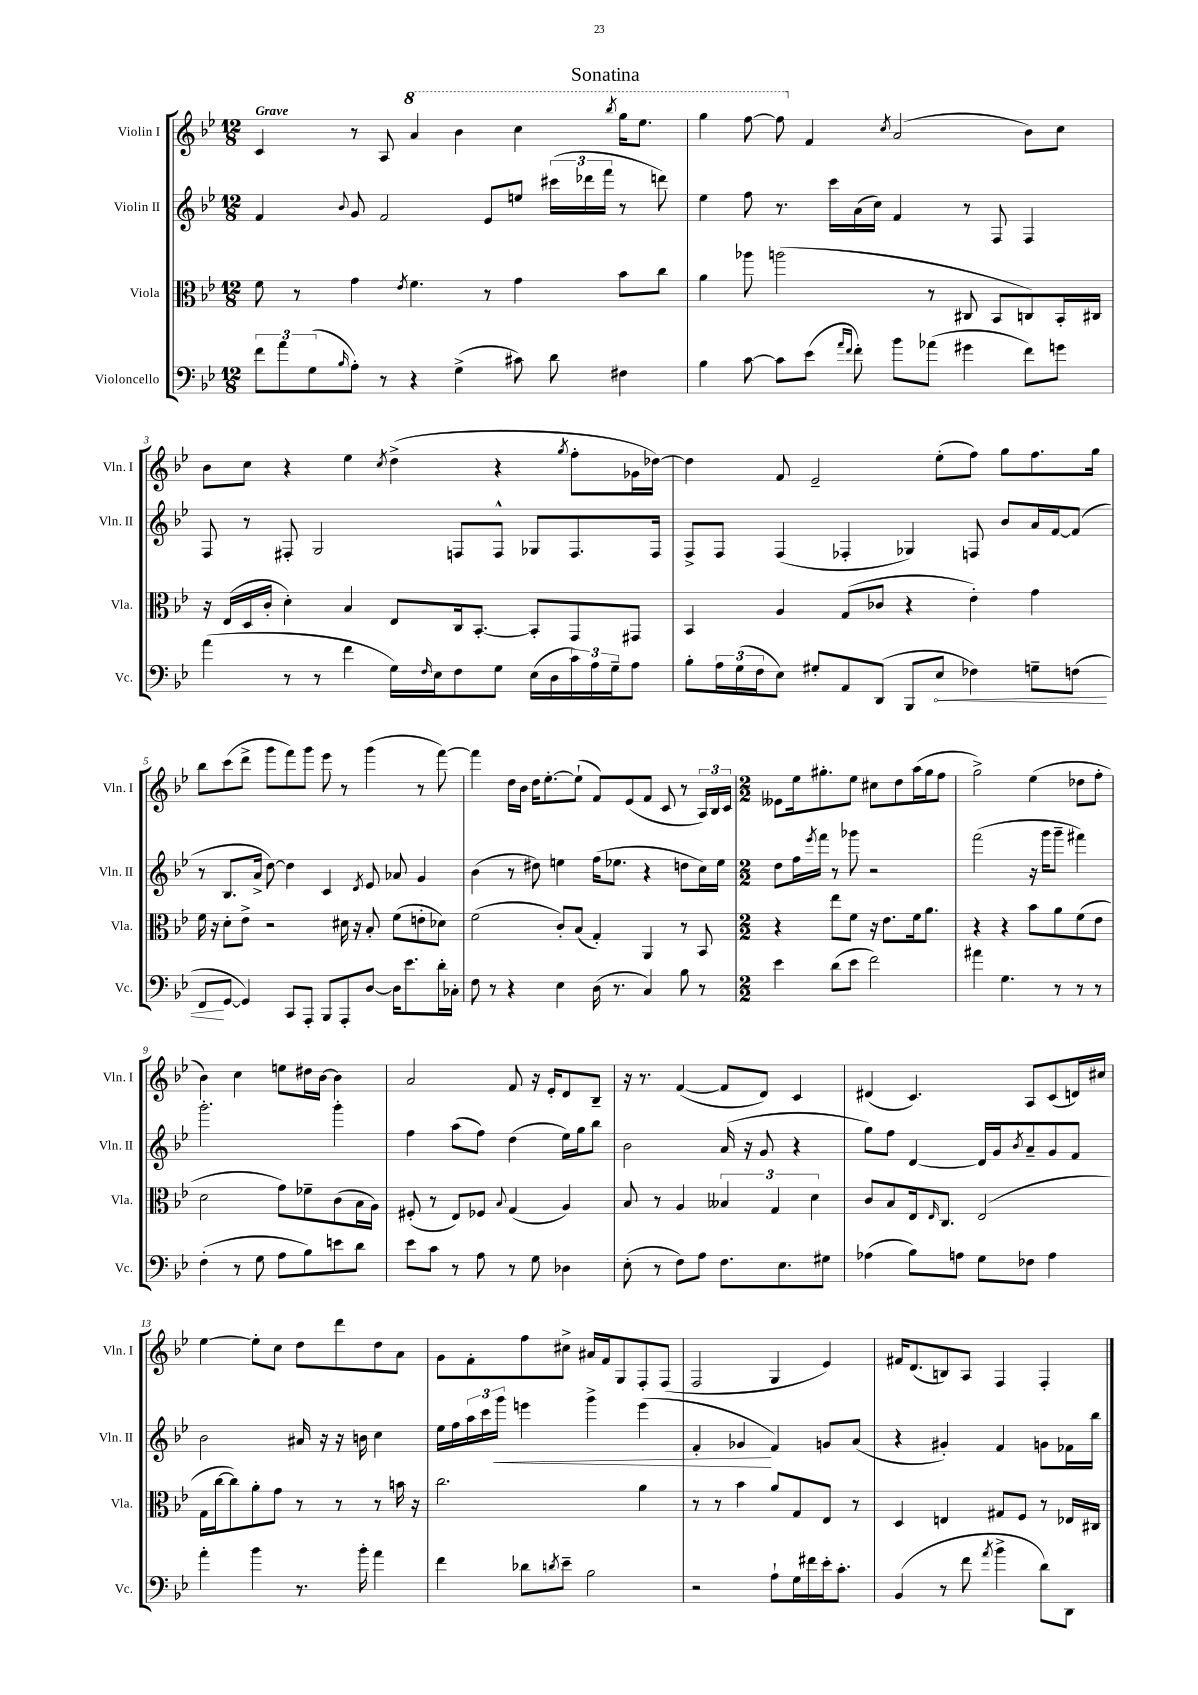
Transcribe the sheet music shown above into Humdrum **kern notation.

**kern	**kern	**kern	**kern
*staff4	*staff3	*staff2	*staff1
*clefF4	*clefC3	*clefG2	*clefG2
*k[b-e-]	*k[b-e-]	*k[b-e-]	*k[b-e-]
*M12/8	*M12/8	*M12/8	*M12/8
12f\L	8f\	4f/	4c/
12a\	.	.	.
.	8r	.	.
(12G\	.	.	.
16qqB-/	.	8qqb-/	.
8A'\J)	4g\	8g/	8r
8r	.	2f/	8A/
.	8qe-/	.	.
4r	4.f\	.	4aa/
(4G^\	.	.	4bb-\
.	8r	8e-/L	.
8c#\)	4g\	8ee/J	4ccc\
8d\	.	(24ccc#\LL	.
.	.	24ddd-\	.
.	.	24fff\JJ	.
.	.	.	8qbbb-/
4F#\	8b-\L	8r	16ggg\LK
.	.	.	8.eee-\J
.	8cc\J	8ddd\)	.
=	=	=	=
4B-\	4a\	4ee-\	4ggg\
[8c\	8aa-\	8ff\	[8fff\
8c\]L	(2aa\	8.r	8fff\]
(8e-\J	.	.	4f/
.	.	16ccc\LL	.
16qqa/LL	.	.	.
16qqf/JJ	.	.	.
8f'\)	.	(16a\	.
.	.	16cc\JJ)	.
.	.	.	8qcc/
8b-\L	.	4f/	(2a/
(8a-\J	8r	.	.
4g#\	8C#/	8r	.
.	8BB-/L	8F/	.
8f\L)	8C/)	4F/	8b-\L)
8g\J	16BB-'/L	.	8cc\J
.	16C#/JJ	.	.
=	=	=	=
(4a\	16r	8F/	8b-\L
.	(16E-/LL	.	.
.	16D/	8r	8cc\J
.	16c'/JJ	.	.
8r	4d'\)	8F#'/	4r
8r	.	2G/	.
4f\	4B-/	.	4ee-\
.	.	.	8qcc/
16G\LL)	8E-/L	.	(4dd^\
16qqF/	.	.	.
16E-\J	.	.	.
8F\	16C/k	8F/L	.
.	[8.BB-'/J	.	.
8G\J	.	8F^^/J	4r
(16E-\LL	8BB-'/]L	8G-/L	.
16D\	.	.	.
.	.	.	8qgg/
24c\)	8GG/	8.F/	8ff'\L
24A\	.	.	.
24G~\J	.	.	.
8A\J	8GG#/J	.	16g-\L
.	.	16F/Jk	[16dd-\JJ)
=	=	=	=
8B-'\L	4BB-/	8F^/L	4dd-\]
24A\L	.	8F/J	.
(24G\	.	.	.
24F\J	.	.	.
8E-\J)	4A/	(4F/	8f/
8G#'/L	.	.	2e-~/
8AA/	(8G/L	4F-'/	.
(8DD/J	8c-/J	.	.
8BBB-/L	4r	4G-/)	.
8E-/J	.	.	(8ee-'\L
4F-\)	4e-'\)	8F/	8ff\J)
.	.	8b-/L	8gg\L
8G~\L	4g\	16a/L	8.ff\
.	.	[16f/J	.
(8F\J	.	(8f/]J	.
.	.	.	16gg\Jk
=	=	=	=
8FF/L	16f\	8r	8bb-\L
.	16r	.	.
[8GG/J	8d'\L	8.B-/L	(8ccc\
4GG/])	8e-^\J	.	8ddd^\J
.	.	16a^/Jk	.
.	2r	[8dd\)	8ggg\L
8CC/L	.	4dd\]	8fff\)
8AAA'/J	.	.	8ggg\J
8BBB-/L	.	4c/	8eee-\
8AAA'/	16d#\	.	8r
.	16r	.	.
.	.	8qd/	.
[8D/J	8B-'/	8e-/	(4ggg\
16D\]LK	(8f\L	8a-/	.
8.e-\	.	.	.
.	8e'\	4g/	8r
16d'\L	8d-\J)	.	[8fff\)
16C-'\JJ	.	.	.
=	=	=	=
8F\	(2f\	(4b-\	4fff\]
8r	.	.	.
4r	.	8r	16dd\LL
.	.	.	16b-\JJ
.	.	8dd#\)	16dd\LK
.	.	.	[8.ee-'\
4E-\	8c'/L)	4ee\	.
.	(8B-/J	.	(8ee-`\]J
(16D\	4G'/)	(16ff\LK	8f/L)
8.r	.	8.ee-\J	.
.	.	.	(8e-/
4C/)	4AA/	4r	8f/J
.	.	.	8c/
8B-\	8r	8dd\L	8r
8r	8BB-/	16cc\L)	24A/LL)
.	.	.	24B-/
.	.	16ee-\JJ	.
.	.	.	24c/JJ
=	=	=	=
*M2/2	*M2/2	*M2/2	*M2/2
4e-\	4r	8dd\L	8e--\L
.	.	16ff\L	16ee-\k
.	.	8qeee-/	.
.	.	16fff\JJ	8.gg#'\
(8d\L	8ee-\L	8r	.
8e-\J	8f\J	8ggg-\	8ee-\J
2f\)	16r	2r	8cc#\L
.	8.e-\L	.	.
.	.	.	8dd\
.	16f\k	.	(16aa\L
.	8.a\J	.	16gg#\J
.	.	.	8ff\J
=	=	=	=
4a#\	4r	(2fff\	2gg^\)
4.G\	4r	.	.
.	8b-\L	16r	(4ee-\
.	.	16ggg\LK	.
8r	8a\	8ggg~\J	.
8r	(8f\	4fff#\)	8dd-\L
8r	8e-\J	.	8ff'\J
=	=	=	=
(4F'\	2d\	2.ggg'\	4b-\)
8r	.	.	4cc\
8G\	.	.	.
8A\L	8g\L)	.	8ee\L
8B-\)	8f-~\	.	16dd#\L
.	.	.	[16b-\JJ
8e\	(8c\	4ggg'\	4b-\]
8d\J	16B-\L	.	.
.	16A\JJ)	.	.
=	=	=	=
8e-\L	(8F#'/	4ff\	2a/
8c\J	8r	.	.
8r	8E-/L)	(8aa\L	.
8A\	8F-/J	8ff\J)	.
.	8qqB-/	.	.
8r	(4G/	(4dd\	8f/
8G\	.	.	16r
.	.	.	16e-'/LK
4D-\	4A/)	16ee-\LL)	8d/
.	.	16gg\J	.
.	.	8bb-\J	8B-~/J
=	=	=	=
(8E-'\	8B-/	2b-\	16r
.	.	.	8.r
8r	8r	.	.
8F\L)	4A/	.	([4f/
8A\J	.	.	.
8.F\L	6B--/	(16a/	8f/]L
.	.	16r	.
.	.	8g/	8d/J)
.	6G/	.	.
8.E-\	.	.	.
.	.	4r	4c/
.	6d\	.	.
8G#\J	.	.	.
=	=	=	=
(4A-\	8c/L	8gg\L)	(4d#/
.	8B-/	8ff\J	.
8B-\L)	16E-/k	[4d/	4.c/)
.	16qqE-/	.	.
.	8.C/J	.	.
8A\J	.	.	.
8G\L	(2E-/	16d/]LL	.
.	.	16g/J	.
.	.	8qb-/	.
8F-\J	.	8a~/	8A/L
4A\	.	8g/	(8c/
.	.	8f/J	16d/L)
.	.	.	16cc#/JJ
=	=	=	=
4a'\	16G\LL	2b-\	[4ee-\
.	[16cc\J	.	.
.	8cc\])	.	.
4b-\	8a'\	.	8ee-'\]L
.	8g\J	.	8cc\J
8.r	8r	16a#/	8dd\L
.	.	16r	.
.	8r	16r	8ddd\
16b-'\	.	16b\	.
4a\	8r	4cc\	8dd\
.	16b\	.	8a\J
.	16r	.	.
=	=	=	=
4f\	2.cc\	16ee-\LL	8g\L
.	.	16ff\	.
.	.	24aa\	8f'\
.	.	24ccc\	.
.	.	24ggg\JJ	.
8d-\L	.	4eee\	8ff\
8qd/	.	.	.
8e-~\J	.	.	8cc#^\J
2B-\	.	4ggg^\	16a#/LL
.	.	.	16f/J
.	.	.	8G/
.	4a\	(4eee\	8F'/
.	.	.	(8F/J
=	=	=	=
2r	8r	4f'/	2F/
.	8r	.	.
.	4b-\	4g-/	.
8A`\L	8a/L	4f/)	4G/
16G\L	8G/	.	.
16f#\	.	.	.
16e-'\J	8E-/J	8g/L	4e-/)
8.c'\J	.	.	.
.	8r	(8a/J	.
=	=	=	=
(4BB-/	4D/	4r	16f#/LK
.	.	.	(8.d/
8r	4E/	4g#'/)	8B/)
8f\	.	.	8A/J
8qa/	.	.	.
4b-^\	8G#/L	4f/	4F/
.	8F/J	.	.
8d\L)	8r	8g\L	4F'/
8DD\J	16E-/LL	16f-\L	.
.	16C#/JJ	16bb-\JJ	.
==	==	==	==
*-	*-	*-	*-
